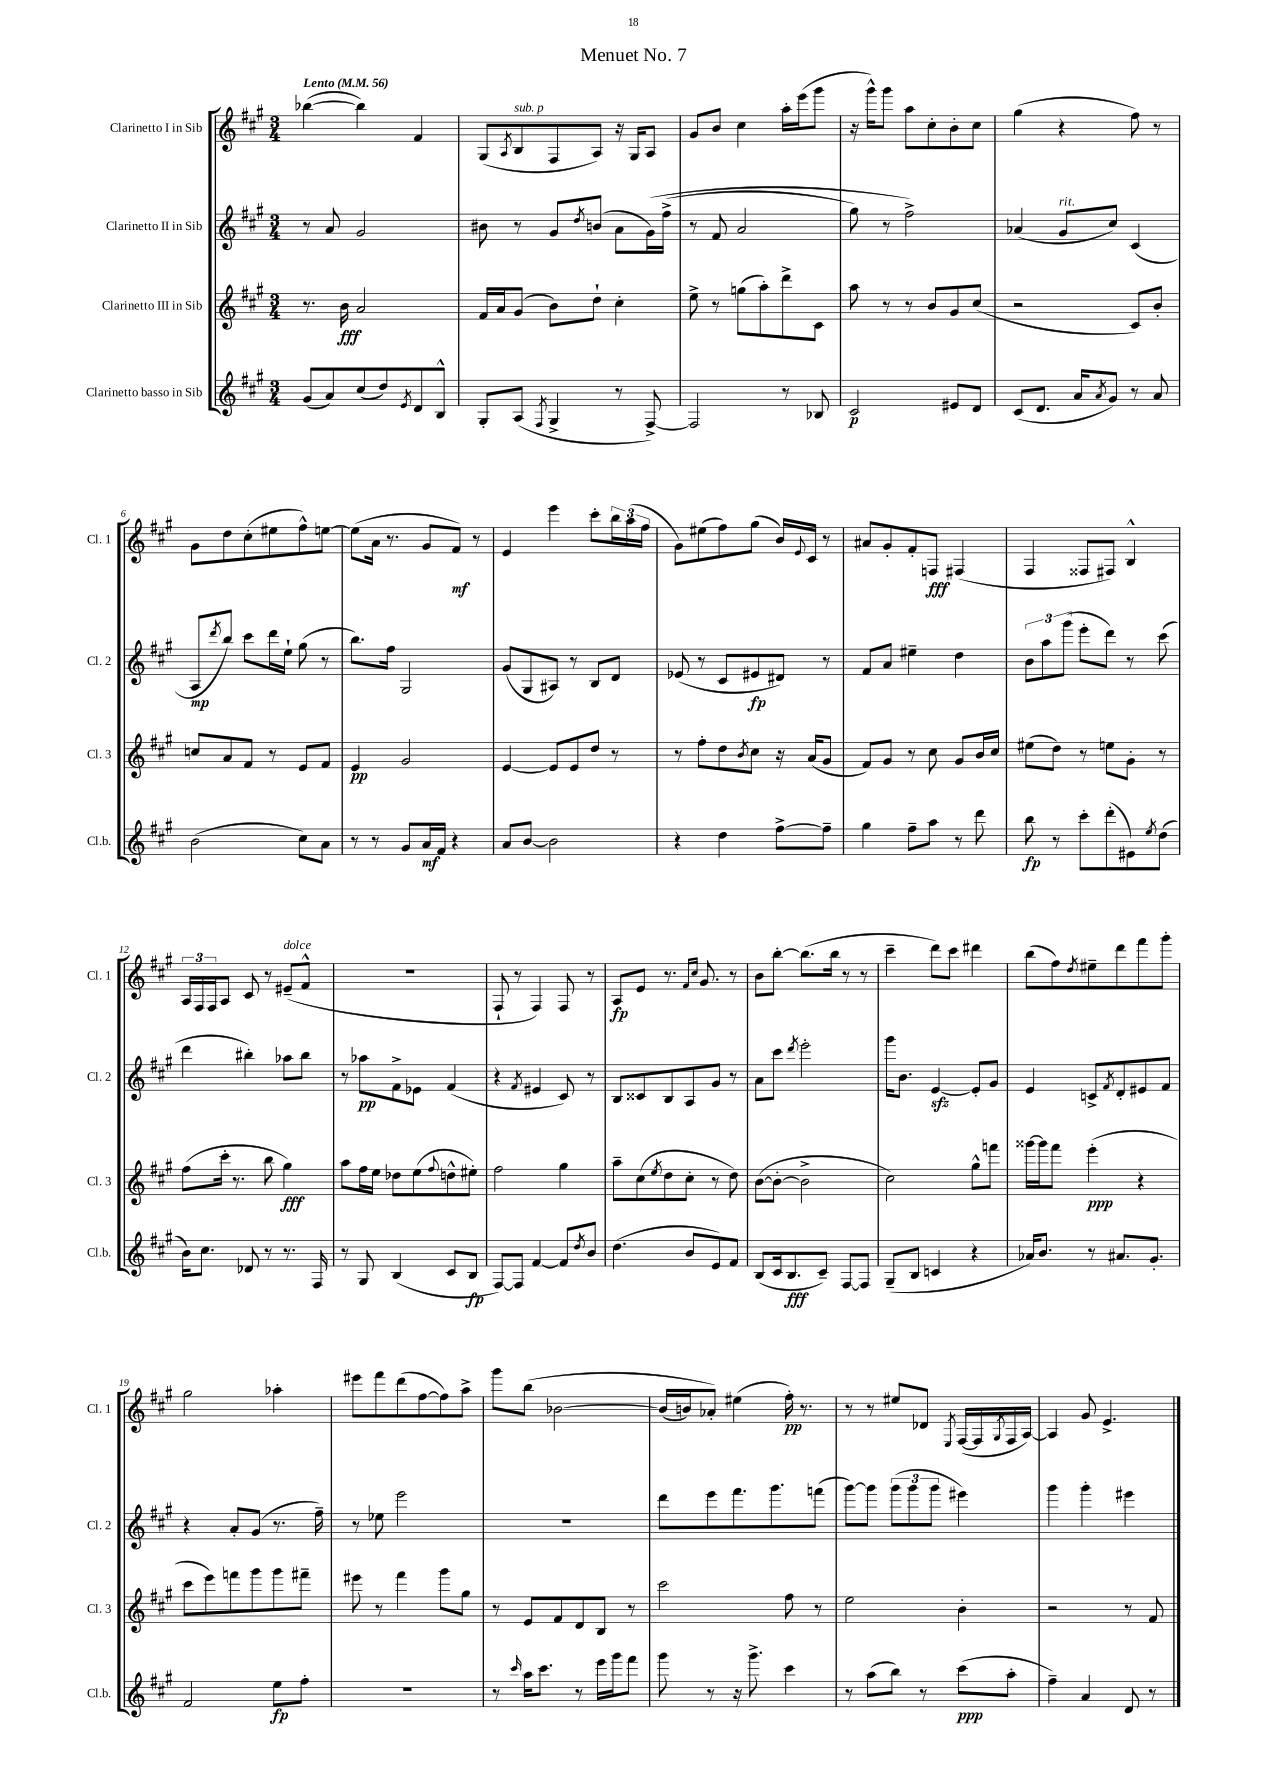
\header { title = "Menuet No. 7" }
<<
\new StaffGroup <<
\new Staff = "s0" \with { instrumentName = "Clarinetto I in Sib" shortInstrumentName = "Cl. 1" } {
    \clef treble \key a \major \numericTimeSignature \time 3/4 \tempo "Lento" 4 = 56
    bes''4~( bes''4) fis'4 |
    gis8( \acciaccatura { a8 } b8^\markup { \italic "sub. p" } fis8 a8) r16 gis16 a8 |
    gis'8 b'8 cis''4 a''16-. e'''16( gis'''8 |
    r16 gis'''16-^) gis'''8 a''8 cis''8-. b'8-. cis''8 |
    gis''4( r4 fis''8) r8 |
    gis'8 d''8 cis''8-.( eis''8 fis''8-^) e''8~ |
    e''8( a'16 r8. gis'8 fis'8\mf) r8 |
    e'4 e'''4 cis'''8-. \tuplet 3/2 { b''16 a''16( fis''16 } |
    gis'8) eis''8( fis''8) gis''8( b'16) \appoggiatura { e'8 } cis'16 r8 |
    ais'8 gis'8-. fis'8-. f8\fff fis4( |
    fis4 fisis8 fis8) b4-^ |
    \tuplet 3/2 { a16 fis16 fis16 } a8 cis'8 r8 eis'8--^\markup { \italic "dolce" }( fis'8-^ |
    R2. |
    fis8-! r8 fis4) fis8 r8 |
    a8\fp e'8 r8. \grace { fis'16 cis''16 } gis'8. r8 |
    b'8 b''8~-. b''8.( b''16 r8 r8 |
    cis'''4-- d'''8) cis'''8 dis'''4 |
    b''8( fis''8) \acciaccatura { d''8 } eis''8-- d'''8 fis'''8 gis'''8-. |
    gis''2 aes''4-. |
    eis'''8 fis'''8 d'''8( fis''8~ fis''8) a''8-> |
    gis'''8 b''8\( bes'2~ |
    bes'16( b'16) aes'8-.\) eis''4( fis''16-.\pp) r8. |
    r8 r8 eis''8 des'8 \acciaccatura { e8 } fis16~( fis16 \acciaccatura { gis8 } fis16 a16~) |
    a4 gis'8 e'4.-> \bar "|." |
}
\new Staff = "s1" \with { instrumentName = "Clarinetto II in Sib" shortInstrumentName = "Cl. 2" } {
    \clef treble \key a \major \numericTimeSignature \time 3/4
    r8 a'8 gis'2 |
    bis'8 r8 gis'8 \acciaccatura { d''8 } b'8( a'8 gis'16)\( fis''16->( |
    r8 fis'8 a'2 |
    gis''8) r8 fis''2->\) |
    aes'4( gis'8^\markup { \italic "rit." } cis''8) cis'4( |
    a8\mp \acciaccatura { d'''8 } b''8) cis'''8 d'''16 e''16-! gis''8( r8 |
    b''8.) fis''16 gis2 |
    gis'8( gis8 ais8) r8 b8 d'8 |
    ees'8( r8 cis'8 eis'8\fp dis'8) r8 |
    fis'8 a'8 eis''4-- d''4 |
    \tuplet 3/2 { b'8 a''8 gis'''8( } e'''8-. d'''8) r8 cis'''8( |
    d'''4 bis''4-.) aes''8 bis''8 |
    r8 aes''8\pp fis'8-> ees'8 fis'4( |
    r4 \acciaccatura { fis'8 } eis'4 cis'8) r8 |
    b8 cisis'8 b8 a8 gis'8 r8 |
    a'8 cis'''8 \acciaccatura { d'''8 } e'''2-. |
    gis'''16 b'8. e'4~\sfz e'8-. gis'8 |
    e'4 c'8-> \acciaccatura { fis'8 } d'8-. eis'8 fis'8 |
    r4 a'8-. gis'8( r8. fis''16--) |
    r8 ees''8 e'''2 |
    R2. |
    d'''8 e'''8 fis'''8. gis'''8. f'''8( |
    gis'''8~) gis'''8 \tuplet 3/2 { gis'''8( gis'''8 gis'''8 } eis'''4) |
    gis'''4 gis'''4-. eis'''4 \bar "|." |
}
\new Staff = "s2" \with { instrumentName = "Clarinetto III in Sib" shortInstrumentName = "Cl. 3" } {
    \clef treble \key a \major \numericTimeSignature \time 3/4
    r8. b'16\fff a'2 |
    fis'16 a'16 gis'8( b'8) d''8-! cis''4-. |
    e''8-> r8 g''8( a''8-.) d'''8-> cis'8 |
    a''8 r8 r8 b'8 gis'8 cis''8( |
    r2 cis'8) b'8-. |
    c''8 a'8 fis'8 r8 e'8 fis'8 |
    e'4\pp gis'2 |
    e'4~ e'8 e'8 d''8 r8 |
    r8 fis''8-. d''8 \acciaccatura { b'8 } cis''8 r16 a'16( gis'8 |
    fis'8) gis'8 r8 cis''8 gis'8 b'16 cis''16 |
    eis''8( d''8) r8 e''8 gis'8-. r8 |
    fis''8( cis'''16-. r8. b''8 gis''4\fff) |
    a''8 fis''16 e''16 des''8 e''8( \appoggiatura { fis''8 } d''8-^ eis''8-.) |
    fis''2 gis''4 |
    a''8-- cis''8( \acciaccatura { e''8 } d''8 cis''8-. r8 d''8) |
    b'8~( b'8~-. b'2-> |
    cis''2) gis''8-^ f'''8 |
    gisis'''16~ gisis'''16 fis'''8 e'''4-.\ppp( r4 |
    cis'''8 e'''8) f'''8 gis'''8 gis'''8 fis'''8-- |
    eis'''8 r8 fis'''4 gis'''8 gis''8 |
    r8 e'8 fis'8 d'8 b8 r8 |
    cis'''2 fis''8 r8 |
    e''2 b'4-. |
    r2 r8 fis'8 \bar "|." |
}
\new Staff = "s3" \with { instrumentName = "Clarinetto basso in Sib" shortInstrumentName = "Cl.b." } {
    \clef treble \key a \major \numericTimeSignature \time 3/4
    gis'8( a'8) cis''8( d''8) \acciaccatura { e'8 } d'8 b8-^ |
    gis8-. a8( \acciaccatura { fis8 } gis4-> r8 fis8~->) |
    fis2 r8 bes8 |
    cis'2\p eis'8 d'8 |
    cis'8( d'8. a'16 \acciaccatura { a'8 } gis'8) r8 a'8 |
    b'2( cis''8) a'8 |
    r8 r8 gis'8 a'16\mf fis'16 r4 |
    a'8 b'8~ b'2 |
    r4 d''4 fis''8~-> fis''8-- |
    gis''4 fis''8-- a''8 r8 d'''8 |
    b''8\fp r8 cis'''8-. d'''8-.( eis'8) \acciaccatura { e''8 } d''8( |
    b'16) cis''8. des'8 r8 r8. fis16 |
    r8 gis8 b4( cis'8 b8\fp |
    fis8~) fis8 fis'4~ fis'8 \acciaccatura { d''8 } b'8 |
    d''4.( b'8 e'8) fis'8 |
    b8( cis'16 b8.\fff cis'8--) fis8~ fis8 |
    gis8--( b8 c'4 r4 |
    aes'16) b'8. r8 ais'8. gis'8.-. |
    fis'2 e''8\fp fis''8-. |
    R2. |
    r8 \grace { cis'''16 } a''16 cis'''8. r8 e'''16 gis'''16 fis'''8 |
    gis'''8 r8 r16 gis'''8.-> cis'''4 |
    r8 a''8( b''8) r8 cis'''8\ppp( a''8-. |
    fis''4--) a'4 d'8 r8 \bar "|." |
}
>>
>>
